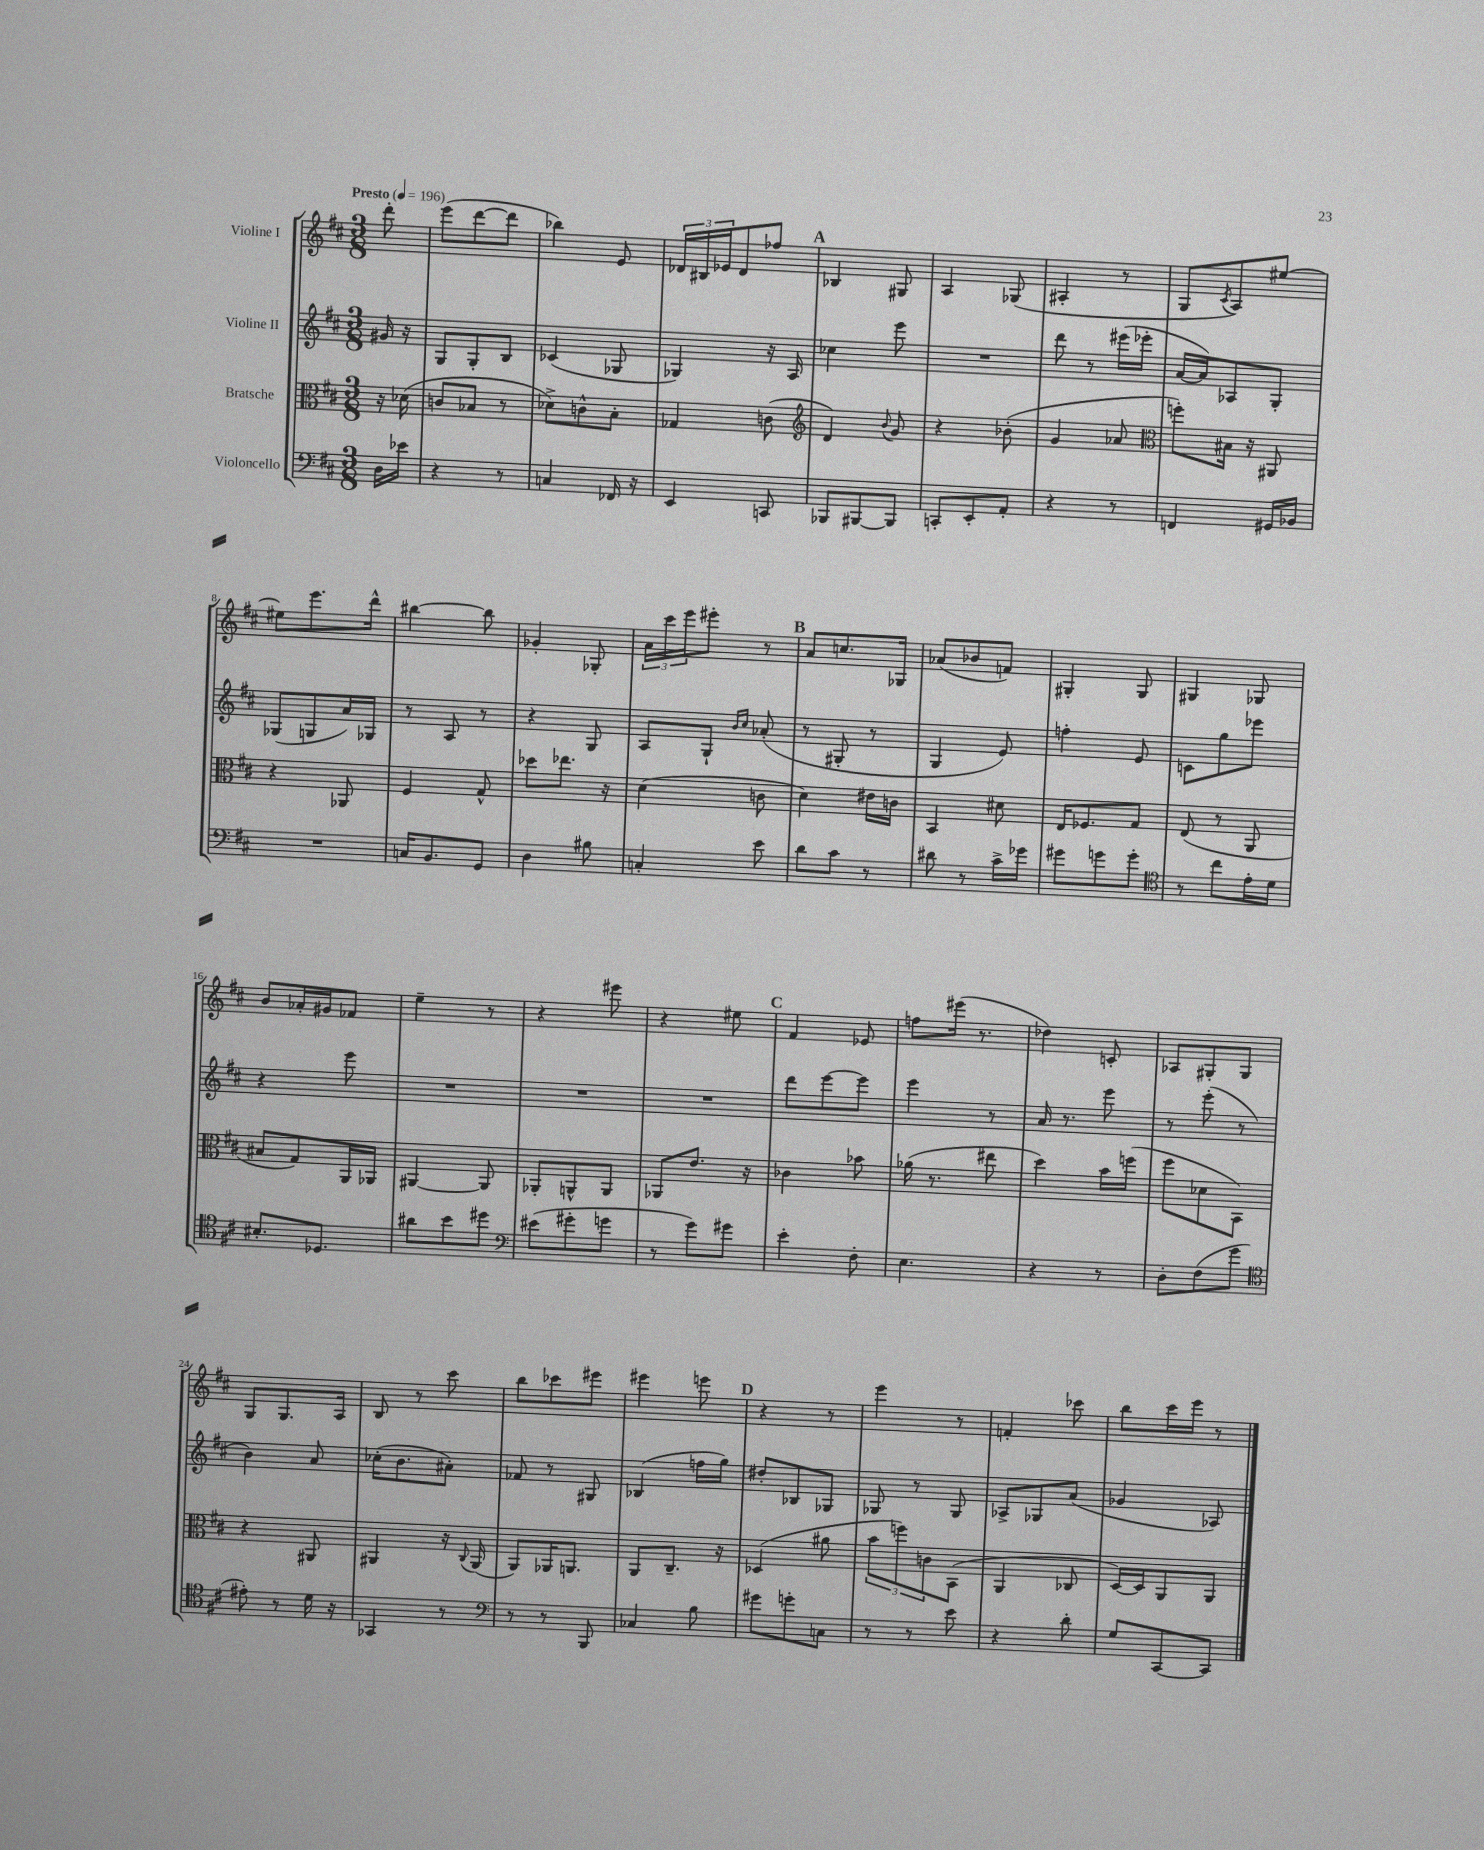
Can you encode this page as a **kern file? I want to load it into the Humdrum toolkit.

**kern	**kern	**kern	**kern
*part4	*part3	*part2	*part1
*staff4	*staff3	*staff2	*staff1
*I"Violoncello	*I"Bratsche	*I"Violine II	*I"Violine I
*clefF4	*clefC3	*clefG2	*clefG2
*k[f#c#]	*k[f#c#]	*k[f#c#]	*k[f#c#]
*M3/8	*M3/8	*M3/8	*M3/8
*MM196	*MM196	*MM196	*MM196
=	=	=	=
!	!	!	!LO:TX:a:B:t=Presto
16D\LL	16r	16g#X/	8ddd'\
16e-X\JJ	(16d-X\	16r	.
=1	=1	=1	=1
4r	8cn/L	8G/L	(8eee\L
.	8B-X/J	8G'/	[8ddd\
8r	8r	8B/J	8ddd\J]
=2	=2	=2	=2
4Cn/	8d-X^\L)	(4c-X/	4bb-X\)
.	8cn^^\	.	.
16FF-X/	8B'\J	8G-X/	8e/
16r	.	.	.
=3	=3	=3	=3
4EE/	4G-X/	4G-X/)	24d-X/LL
.	.	.	24B#X/
.	.	.	24e-X/J
.	.	.	8d-/
8CCn/	(8cn\	16r	8ff-X/J
.	.	16A/	.
!!LO:REH:place=s1:t=A
=4	=4	=4	=4
*	*clefG2	*	*
8BBB-X/L	4d/)	4cc-X\	4B-X/
[8BBB#X/	.	.	.
.	8qqb/	.	.
8BBB#/J]	8g/	8eee\	8G#X/
=5	=5	=5	=5
8CCn'/L	4r	4.r	4A/
8EE'/	.	.	.
8AA'/J	(8b-X'\	.	(8G-X/
=6	=6	=6	=6
4r	4g/	8ddd\	4A#X'/
.	.	8r	.
8r	8a-X/	(16eee#X\LL	8r
.	.	16eee-X'\JJ	.
=7	=7	=7	=7
*	*clefC3	*	*
4FFn/	8ffn'\L)	[16a/LL	8G/L
.	.	16a/J])	.
.	.	.	8qc#/
.	16B#X\Jk	8A-X/	8A/)
.	16r	.	.
16GG#X/LL	8AA#X/	8G'/J	[8ee#X/J
16BB-X/JJ	.	.	.
!!LO:LB:g=z
=8	=8	=8	=8
4.r	4r	(8G-X/L	8ee#X\L]
.	.	8Gn/	8.eee\
.	8AA-X/	16a/L)	.
.	.	16G-X/JJ	16ddd^^\Jk
=9	=9	=9	=9
16Cn/KL	4F#/	8r	[4bb#X\
8.BB/	.	.	.
.	.	8A/	.
8GG/J	8G^^/	8r	8bb#\]
=10	=10	=10	=10
4D\	8dd-X\L	4r	4g-X'/
.	8.ee-X\J	.	.
8B#X\	.	8G/	8G-X'/
.	16r	.	.
=11	=11	=11	=11
4Cn'/	(4d\	8A/L	24a\LL
.	.	.	24ccc#\
.	.	.	24eee\J
.	.	8G`/J	8eee#X'\J
.	.	16qqb/LL	.
.	.	16qqcc#/JJ	.
8e\	8cn\	(8a-X'/	8r
!!LO:REH:place=s1:t=B
=12	=12	=12	=12
8d\L	4d\)	8r	8a/L
8c#\J	.	8G#X'/	8.ccn/
8r	16e#X\LL	8r	.
.	16cn\JJ	.	16G-X/Jk
=13	=13	=13	=13
8d#X\	4BB/	4G/	(8a-X/L
8r	.	.	8b-X/
16c#^\LL	8d#X\	8e/)	8fn/J)
16g-X\JJ	.	.	.
=14	=14	=14	=14
8g#X\L	16E/KL	4ffn'\	4G#X'/
.	8.F-X/	.	.
8gn\	.	.	.
8g'\J	8G/J	8e/	8G#/
=15	=15	=15	=15
*clefC4	*	*	*
8r	(8E/	8cn\L	4G#X/
8cc#\L	8r	8gg\	.
16e'\L	8AA/	8eee-X\J	8G-X/
16d\JJ	.	.	.
!!LO:LB:g=z
=16	=16	=16	=16
8.B#X'/L	8B#X/L	4r	8b/L
.	8G/)	.	16a-X'/L
8.D-X/J	.	.	16g#X/J
.	16AA/L	8eee\	8f-X/J
.	16AA-X/JJ	.	.
=17	=17	=17	=17
8a#X\L	[4AA#X/	4.r	4ee~\
8b\	.	.	.
8dd#X\J	8AA#/]	.	8r
=18	=18	=18	=18
*clefF4	*	*	*
(8e#X\L	8AA-X'/L	4.r	4r
8g#X'\	8AAn^^/	.	.
8gn\J	8AA/J	.	8eee#X\
=19	=19	=19	=19
8r	8AA-X/L	4.r	4r
8g\L)	8.e/J	.	.
8g#X\J	.	.	8ee#X\
.	16r	.	.
!!LO:REH:place=s1:t=C
=20	=20	=20	=20
4e'\	4c-X\	8ddd\L	4f#/
.	.	[8eee\	.
8F#'\	8b-X\	8eee\J]	8e-X/
=21	=21	=21	=21
4.E\	(16a-X\	4eee\	8ffn\L
.	8.r	.	.
.	.	.	(16eee#X\Jk
.	.	.	8.r
.	8ee#X\	8r	.
=22	=22	=22	=22
4r	4dd\)	16a/	4dd-X\)
.	.	8.r	.
8r	16b\LL	8eee\	8cn'/
.	(16ffn\JJ	.	.
=23	=23	=23	=23
8D'\L	8ff#\L	8r	8A-X/L
(8F#\	8d-X\	(8eee'\	8G#X'/
8g\J	8BB\J)	8r	8G#/J
!!LO:LB:g=z
=24	=24	=24	=24
*clefC4	*	*	*
8e#X'\)	4r	4b\)	8G/L
8r	.	.	8.G/
16d\	8AA#X/	8a/	.
16r	.	.	16A/Jk
=25	=25	=25	=25
4GG-X/	4AA#X/	(16cc-X'\KL	8B/
.	.	8.b\	.
.	.	.	8r
8r	16r	8a#X'\J)	8ccc#\
.	8qqC#/	.	.
.	(16AA#/	.	.
=26	=26	=26	=26
*clefF4	*	*	*
8r	8AA/L)	8f-X/	8bb\L
8r	16AA-X/K	8r	8ccc-X\
.	8.AAn/J	.	.
8BBB/	.	8G#X/	8eee#X\J
=27	=27	=27	=27
4C-X/	8AA/L	(4B-X/	4eee#X\
.	8.C#~/J	.	.
8B\	.	16ffn\LL	8eeen\
.	16r	16gg\JJ)	.
!!LO:REH:place=s1:t=D
=28	=28	=28	=28
8g#X\L	(4D-X/	8dd#X'/L	4r
8gn'\	.	8B-X/	.
8Cn\J	8a#X\	8G-X/J	8r
=29	=29	=29	=29
8r	12b\L	8G-X/	4eee\
.	12ffn\)	.	.
8r	.	8r	.
.	12cn\	.	.
8e\	(8BB\J	8G-/	8r
=30	=30	=30	=30
4r	4AA/	8A-X^/L	4fn'/
.	.	8G-X/	.
8d'\	8C-X/	(8a/J	8ccc-X\
=31	=31	=31	=31
8G/L	[16D/LL)	4g-X/	8bb\L
.	16D/J]	.	.
[8CC#/	8AA/	.	16ccc#\L
.	.	.	16eee\JJ
8CC#/J]	8AA/J	8A-X/)	8r
==	==	==	==
*-	*-	*-	*-
